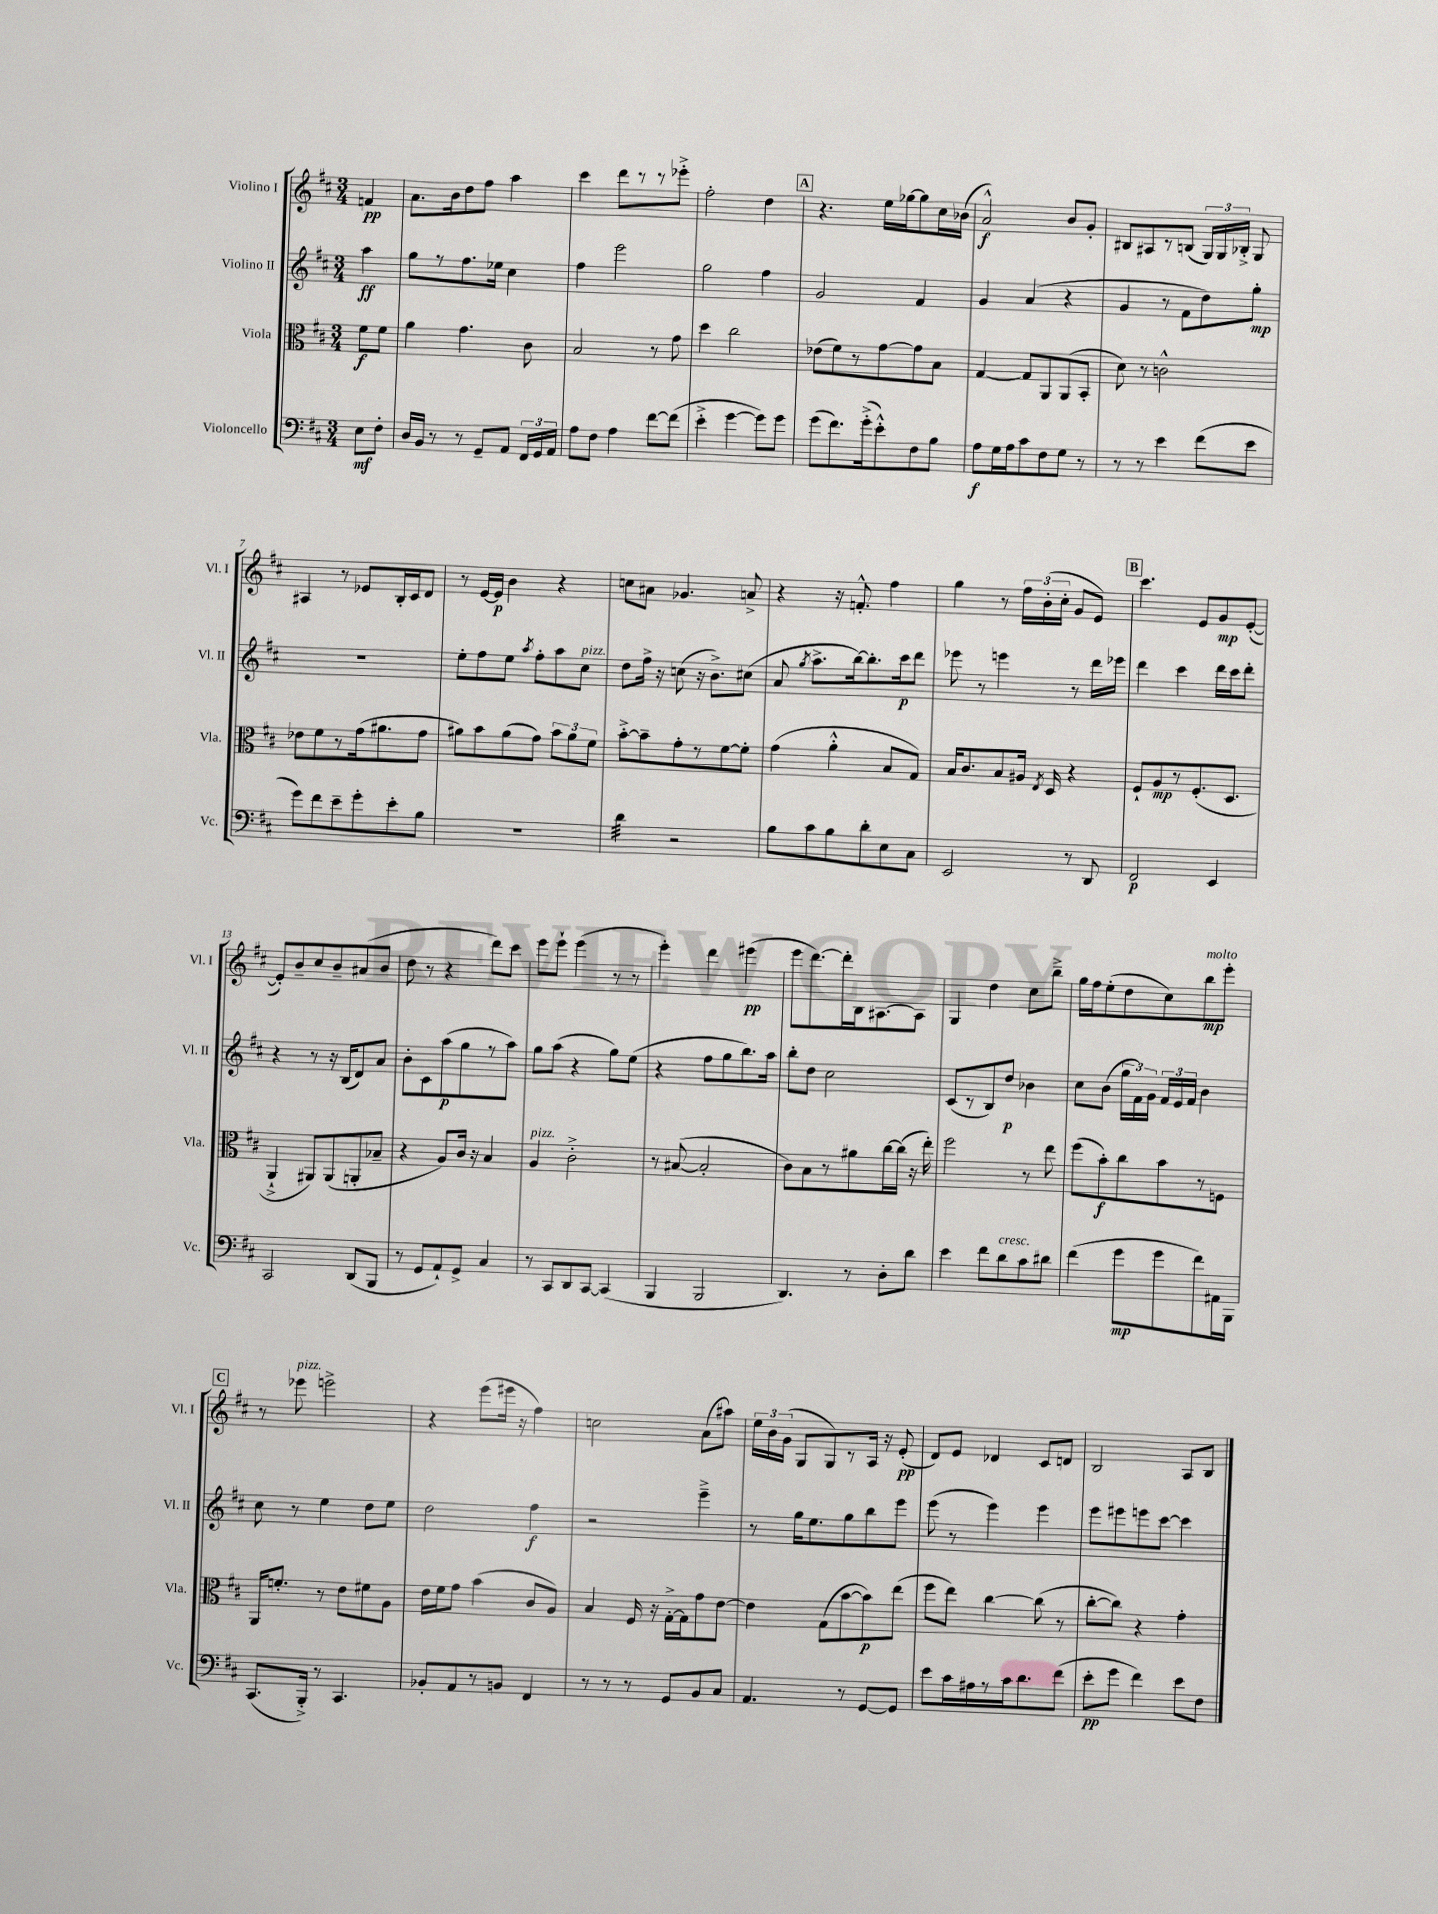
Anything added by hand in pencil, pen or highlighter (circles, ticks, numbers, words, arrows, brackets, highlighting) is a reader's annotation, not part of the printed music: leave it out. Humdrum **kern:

**kern	**kern	**kern	**kern
*staff4	*staff3	*staff2	*staff1
*clefF4	*clefC3	*clefG2	*clefG2
*k[f#c#]	*k[f#c#]	*k[f#c#]	*k[f#c#]
*M3/4	*M3/4	*M3/4	*M3/4
8E\L	8f#\L	4aa\	4f/
8F#'\J	8f#\J	.	.
=	=	=	=
16D/LL	4a\	8gg\L	8.a\L
16BB/JJ	.	.	.
8r	.	8r	.
.	.	.	16b\k
8r	4.g\	8.ff#\	8dd\
8GG~/L	.	.	8ff#\J
.	.	16ee-\Jk	.
8AA/J	.	4cc#\	4aa\
24FF#/LL	8c#\	.	.
24GG/	.	.	.
24AA/JJ	.	.	.
=	=	=	=
8A\L	2B/	4ff#\	4ccc#\
8F#\J	.	.	.
4A\	.	2eee\	8ddd\L
.	.	.	8r
[8f#\L	8r	.	8r
(8f#\]J	8g\	.	8eee-'^\J
=	=	=	=
4e'^\	4dd\	2gg\	2ff#'\
[4g\	2cc#\	.	.
8g\]L)	.	4ff#\	4dd\
8g\J	.	.	.
=	=	=	=
(8g\L	(8e-\L	2g/	4.r
8.f#\)	8f#\)	.	.
.	8r	.	.
(16g'^\k	.	.	.
8e'^^\)	[8g\	.	16ee\LL
.	.	.	[16gg-\J
8F#\	8g\]	4f#/	8gg-\]
8B\J	8B\J	.	16cc#\L
.	.	.	(16b-\JJ
=	=	=	=
8A\L	[4G/	4g/	2a^^/)
16G\L	.	.	.
16A\J	.	.	.
8c#\	8G/]L	(4a/	.
8F#\	8AA/	.	.
8G\J	(8AA/	4r	8b/L
8r	8BB'/J	.	8g'/J
=	=	=	=
8r	8d\)	4g/	8B#/L
8r	8r	.	8A#/
4e\	2c^^\	8r	8r
.	.	8f#\L	(8B/J
(8f#\L	.	8dd\)	24G/LL)
.	.	.	24G/
.	.	.	24B-'^/JJ
8e\J	.	8gg'\J	8G/
=	=	=	=
8g\L)	8e-\L	2.r	4A#/
8f#\	8f#\	.	.
8e~\	8r	.	8r
8g'\	(16g\k	.	8e-/L
.	8.a#\	.	.
8e'\	.	.	16B'/L
.	.	.	16c#/J
8B\J	8g\J	.	8d/J
=	=	=	=
2.r	8a#\L)	8ee'\L	8r
.	8b\	8ff#\	[16e/LL
.	.	.	16e/]JJ
.	(8a#\	8ee\J	4b\
.	.	8qaa/	.
.	8g\J)	8ff#'\L	.
.	12b\L	8aa\	4r
.	12a#\	.	.
.	.	8cc#\J	.
.	12f#\J	.	.
=	=	=	=
4d\	[8b'^\L	8dd\L	8cc\L
.	8b~\]	16ff#^\Jk	8a#\J
.	.	16r	.
2r	8g'\	(8cc\	4.g-/
.	8r	16r	.
.	.	8.b^\L)	.
.	[8f#\	.	.
.	8f#'\]J	(8cc#\J	8a^/
=	=	=	=
8B\L	(4g\	8a/	4r
.	.	8qgg/	.
8c#\	.	8.aa^\L	.
8B\	4a'^^\	.	16r
.	.	[16bb\k)	8.f'^^/
8d'\	.	8.bb'\]	.
8E\	8B/L	.	4ff#\
.	.	16ccc#\k	.
8C#\J	8G/J)	8ddd\J	.
=	=	=	=
2EE/	16B/LK	8eee-\	4gg\
.	8.c#/	.	.
.	.	8r	.
.	8B/	4eee\	8r
.	16A#/Jk	.	24ff#\LL
.	.	.	(24b'\
.	8qE/	.	.
.	16D/	.	.
.	.	.	24cc#'\JJ
8r	4r	8r	8g/L
8DD/	.	16ddd\LL	8e/J)
.	.	16eee-\JJ	.
=	=	=	=
2FF#/	8F#`/L	4ddd\	4.ccc#\
.	8A/	.	.
.	8r	4ccc#\	.
.	(8.F#'/	.	8e/L
4EE/	.	16ddd\LL	8g/
.	8.D/J	16ccc#\J	.
.	.	8ddd'\J	([8e'/J
=	=	=	=
2CC#/	4AA`^/	4r	8e'/]L)
.	.	.	8b~/
.	8AA#/L)	8r	8cc#/
.	(8AA#/	16r	8b~/
.	.	(16B/LK	.
(8DD/L	8AA'/	8d/)	(8a#/
8BBB/J	8B-~/J	8a/J	8b/J
=	=	=	=
8r	4r	8b'\L	8dd\
8GG/L	.	8c#\	8r
8AA`/)	8A/L)	(8aa\	4r
8GG^/J	16c#/Jk	8gg\	.
.	16r	.	.
4C#/	4B/	8r	8ddd\L)
.	.	8aa\J)	8ccc#\J
=	=	=	=
8r	4A/	8gg\L	8eee\L
8CC#/L	.	(8aa\J	8eee`\J
8DD/	2c#'^\	4r	(4eee\
[8CC#/J	.	.	.
(4CC#/]	.	8gg\L)	8r
.	.	(8ee\J	8r
=	=	=	=
4BBB/	8r	4r	4eee'\)
.	([8B#/	.	.
2BBB/	2B#'/]	8ff#\L	4ddd\
.	.	8gg\	.
.	.	8.bb\)	(4eee#\
.	.	16aa\Jk	.
=	=	=	=
4.DD/)	8c#\L)	8bb'\L	8eee\L
.	8B\	8dd\J	[8.ddd\)
.	8r	2cc#\	.
.	.	.	16ddd'\]L
8r	8a#\	.	16B\J
.	.	.	[8.A#\
8D'\L	[16cc#\L	.	.
.	(16cc#\]JJ	.	.
8d\J	16r	.	8A#\]J
.	16ee'\)	.	.
=	=	=	=
4e\	2ff#\	(8c#/L	4G/
.	.	8r	.
8f#\L	.	8B/)	4dd\
8d\	.	8dd/J	.
8c#\	8r	4b-\	8cc#\L
8d#\J	8ee\	.	8bb~^\J
=	=	=	=
(4f#\	(8ff#\L	8cc#\L	16gg\LL
.	.	.	16ff#\J
.	8b'\)	(8b\J	(8ee'\
8g\L	8cc#\	24gg\LL	8dd\
.	.	24f#\)	.
.	.	24g\JJ	.
8g\	8b\	24f#/LL	8cc#\)
.	.	24e/	.
.	.	24f#/JJ	.
8f#\)	8r	4b\	8bb\
16AA#\L	8F\J	.	8eee'\J
16BBB\JJ	.	.	.
=	=	=	=
(8.CC#/L	16AA/LK	8cc#\	8r
.	8.f'/J	.	.
.	.	8r	8eee-\
16BBB'^/Jk)	.	.	.
8r	8r	4ee\	2eee^\
4.CC#/	8e\L	.	.
.	8f#\	8dd\L	.
.	8A\J	8ee\J	.
=	=	=	=
8BB-'/L	16e\LL	2dd\	4r
.	16f#\J	.	.
8AA/	8g\J	.	.
8r	(4b\	.	(8eee\L
8BB/J	.	.	16eee#\Jk
.	.	.	16r
4FF#/	8c#/L	4ff#\	4ff#\)
.	8A/J)	.	.
=	=	=	=
8r	4B/	2r	2cc\
8r	.	.	.
8r	16F#/	.	.
.	16r	.	.
8GG/L	[16G'^\LL	.	.
.	16G\]J	.	.
8BB/	8g\	4eee~^\	(8a\L
8C#/J	[8e\J	.	8aa#\J)
=	=	=	=
4.AA/	4e\]	8r	24ee\LL
.	.	.	24b\
.	.	.	(24g\JJ
.	.	16gg\LK	8G/L
.	.	8.ee\	.
.	(8G\L	.	8G/)
8r	[8b\	8gg\	8r
[8GG/L	8b\])	8bb\	16A/Jk
.	.	.	16r
8GG/]J	(8ee\J	8eee\J	(8e'/
=	=	=	=
8e\L	8ff#\L	(8eee\	8d/L)
16c#\L	8ee\J)	8r	8e/J
16A#\	.	.	.
8r	[4cc#\	4eee\)	4d-/
16c#\J	.	.	.
8.d\	.	.	.
.	(8cc#\]	4eee\	8c#/L
(8f#\J	8r	.	8d/J
=	=	=	=
8e'\L	[8cc#'\L	8eee\L	2B/
8g\J	8cc#\]J)	8eee#\	.
4f#\)	4r	8eee\	.
.	.	[8ccc#\J	.
8e\L	4g'\	4ccc#\]	8A/L
8F#\J	.	.	8B/J
==	==	==	==
*-	*-	*-	*-
